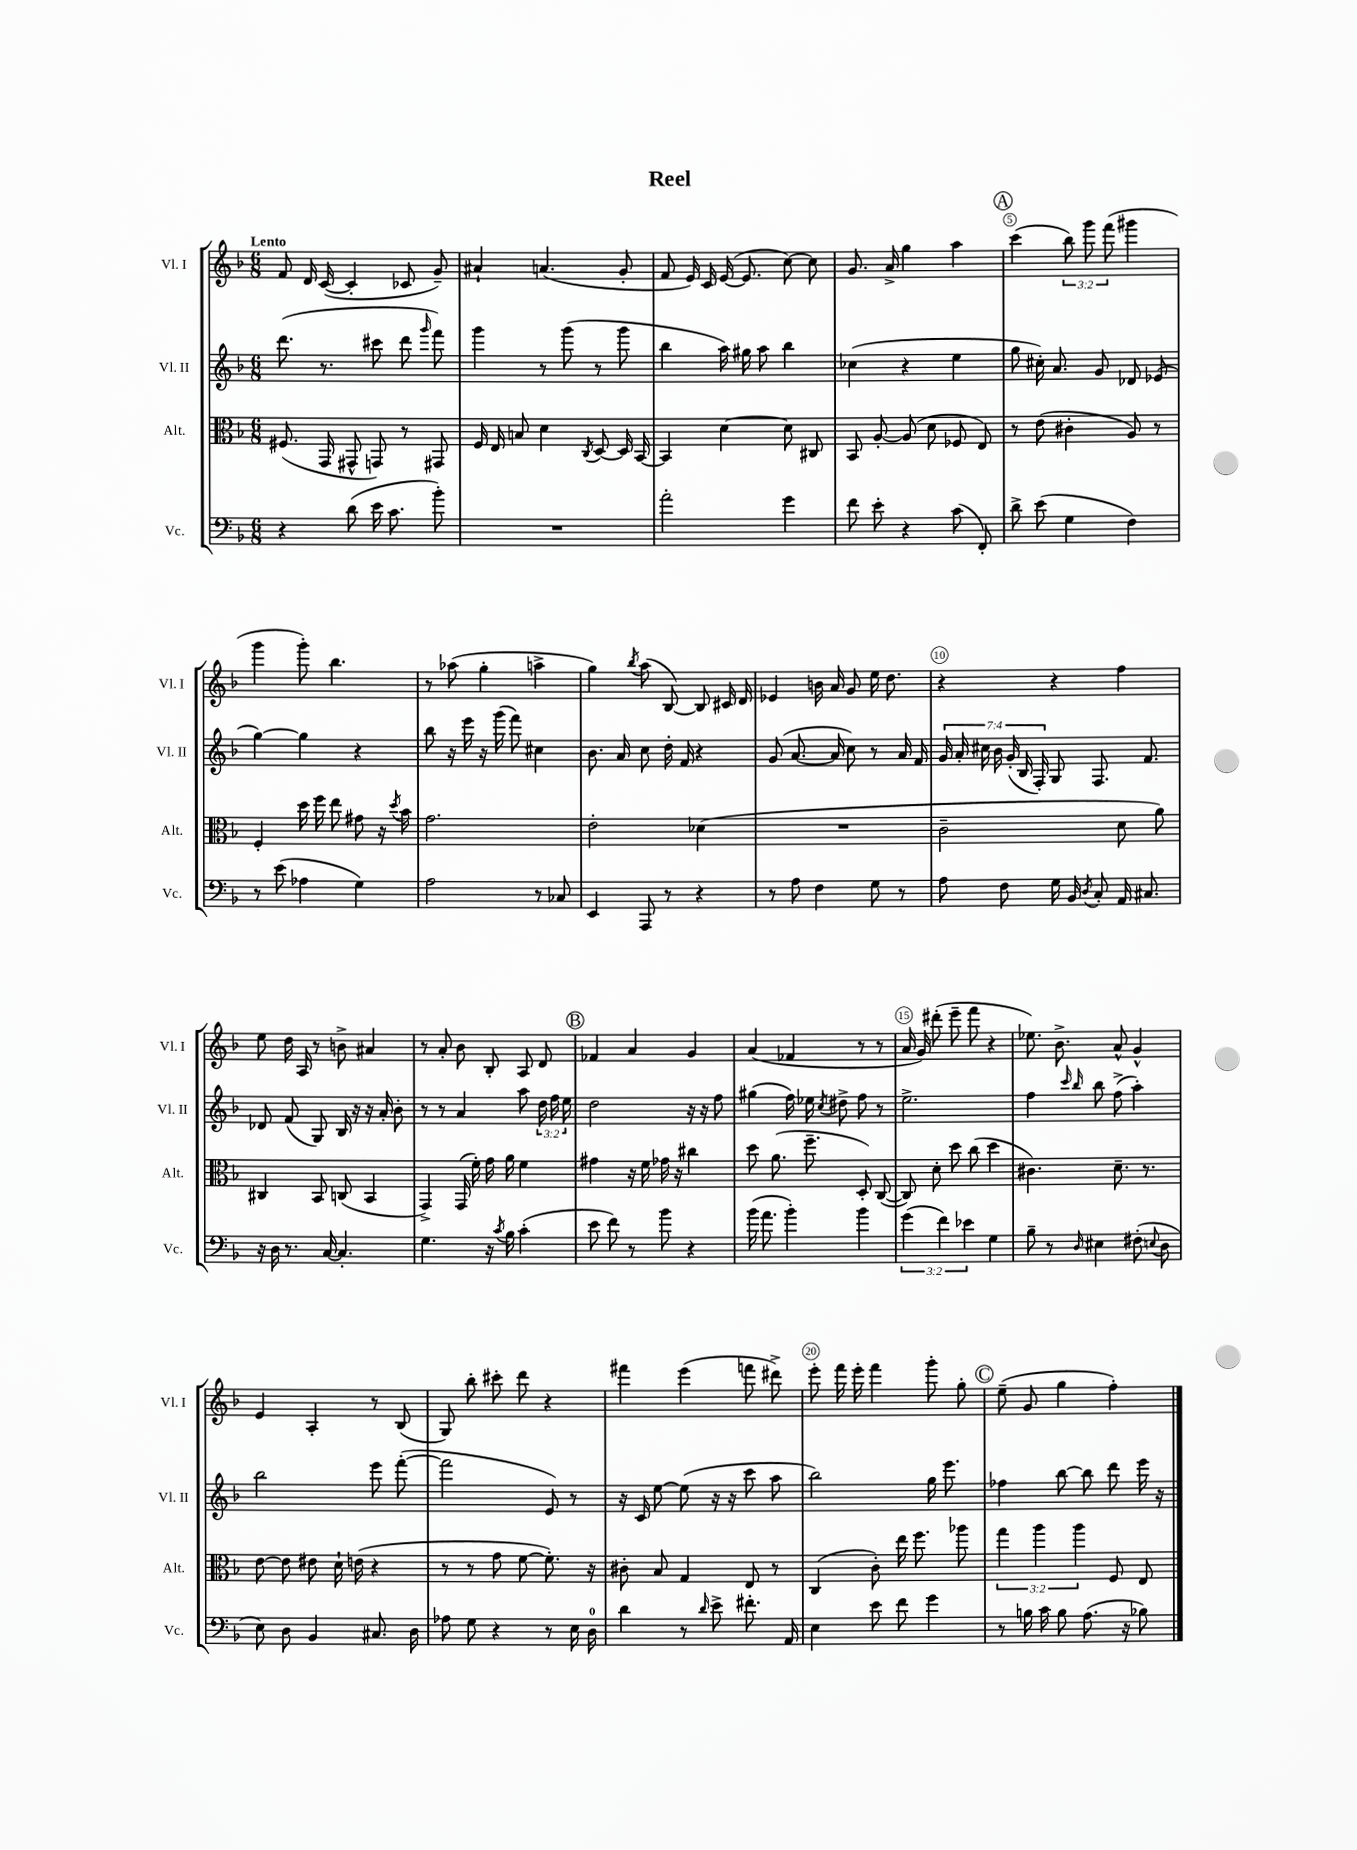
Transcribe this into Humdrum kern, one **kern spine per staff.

**kern	**kern	**kern	**kern
*staff4	*staff3	*staff2	*staff1
*clefF4	*clefC3	*clefG2	*clefG2
*k[b-]	*k[b-]	*k[b-]	*k[b-]
*M6/8	*M6/8	*M6/8	*M6/8
4r	(8.F#/	(8.ddd\	8f/
.	.	.	16d/
.	16GG/	8.r	([16c/
(8d\	8GG#^^/	.	4c'/]
16e\	8GG/)	8ccc#\	.
8.c\	.	.	.
.	8r	8ddd\	8c-/
.	.	16qqggg/	.
8b-'\)	8GG#/	8fff\)	8g~/)
=	=	=	=
2.r	16F/	4ggg\	4a#`/
.	16E/	.	.
.	8B/	.	.
.	4d\	8r	(4.a/
.	.	(8ggg\	.
.	8qC/	.	.
.	[8D/	8r	.
.	16D/]	8ggg\	8g'/
.	[16BB-/	.	.
=	=	=	=
2a'\	4BB-/]	4bb-\	8f/
.	.	.	16e/)
.	.	.	16c/
.	[4d\	16aa\)	([16e/
.	.	16gg#\	8.e/]
.	.	8aa\	.
4g\	8d\]	4bb-\	[8cc\)
.	8C#/	.	8cc\]
=	=	=	=
8f\	8BB-/	(4cc-\	8.g/
8e'\	[8A'/	.	.
.	.	.	16a^/
4r	(8A/]	4r	4gg\
.	8d\	.	.
(8c\	8F-/	4ee\	4aa\
8FF'/)	8E/)	.	.
=	=	=	=
8d^\	8r	8gg\	(4ccc\
(8e\	(8e\	16cc#'\)	.
.	.	8.a/	.
4G\	4c#'\	.	12bb-\)
.	.	.	12ggg\
.	.	8g/	.
.	.	.	(12fff\
4F\)	8A/)	8d-/	4ggg#\
.	8r	(8e-/	.
=	=	=	=
8r	4F'/	[4gg\)	4ggg\
(8e\	.	.	.
4A-\	16dd\	4gg\]	8ggg'\)
.	16ff\	.	.
.	8ee\	.	4.bb-\
4G\)	8g#\	4r	.
.	16r	.	.
.	8qdd/	.	.
.	16b-\	.	.
=	=	=	=
2A\	2.g\	8bb-\	8r
.	.	16r	(8aa-\
.	.	16eee\	.
.	.	16r	4gg'\
.	.	(16ggg\	.
.	.	8fff\)	.
8r	.	4cc#\	4aa^\
8C-/	.	.	.
=	=	=	=
4EE/	2e'\	8.b-\	4gg\)
.	.	16a/	.
.	.	.	8qbb-/
8AAA/	.	8cc\	(8aa\
8r	.	16dd'\	[8B-/)
.	.	16f/	.
4r	(4d-\	4r	8B-/]
.	.	.	16c#/
.	.	.	16d/
=	=	=	=
8r	2.r	(8g/	4e-/
8A\	.	[8.a/	.
4F\	.	.	16b\
.	.	16a/]	16a/
.	.	8cc\)	8g/
8G\	.	8r	16ee\
.	.	.	8.dd\
8r	.	16a/	.
.	.	16f/	.
=	=	=	=
8A\	2c~\	28g/	4r
.	.	28a'/	.
.	.	28cc#\	.
.	.	28b-\	.
8F\	.	.	.
.	.	(28g'/	.
.	.	28B-/	.
.	.	28F'/)	.
16G\	.	8G/	4r
16BB-/	.	.	.
8qD/	.	.	.
8C'/	.	8.F/	.
16AA/	8d\	.	4ff\
8.C#/	.	8.f/	.
.	8a\)	.	.
=	=	=	=
16r	4C#/	8d-/	8ee\
16D\	.	.	.
8.r	.	(8f/	16dd\
.	.	.	16A/
.	8BB-/	8G/)	8r
[16C/	.	.	.
4.C'/]	(8C/	16B-/	8b^\
.	.	16r	.
.	4BB-/	16r	4a#/
.	.	16a'/	.
.	.	8b-'\	.
=	=	=	=
4.G\	4GG^/)	8r	8r
.	.	8r	8a'/
.	(16GG/	4a/	8b-\
.	16f'\)	.	.
16r	16g\	.	8B-'/
8qc/	.	.	.
16B-\	16a\	.	.
(4c'\	4f\	8aa\	8A/
.	.	24dd\	8d/
.	.	24ff\	.
.	.	24ee\	.
=	=	=	=
8e\	4g#\	2dd\	4f-/
8f\)	.	.	.
8r	16r	.	4a/
.	16f\	.	.
8b-\	16g-\	.	.
.	16r	.	.
4r	4cc#\	16r	4g/
.	.	16r	.
.	.	8ff\	.
=	=	=	=
(16b-\	8dd\	(4gg#\	(4a/
8.a\	.	.	.
.	(8.a\	.	.
4b-'\)	.	16ff\)	4f-/
.	8.ff~\	16ee-\	.
.	.	8qcc/	.
.	.	8dd#^\	.
4b-\	8D'/)	8ff\	8r
.	([8C/	8r	8r
=	=	=	=
(6g\	8C/])	2.ee^\	16a/
.	.	.	16g/)
.	8d'\	.	(8ddd#'\
6f\)	.	.	.
.	8dd\	.	8eee~\
6e-\	.	.	.
.	(8cc\	.	8fff\
4G\	4dd\	.	4r
=	=	=	=
8B-~\	4.c#\)	4ff\	8.ee-\)
8r	.	.	.
.	.	.	8.b-^\
.	.	16qqccc/	.
16qqD/	.	16qqbb-/	.
4E#\	.	8bb-\	.
.	8.d~\	(8ff^\	8a^^/
(8F#'\	.	4aa'\)	4g^^/
.	8.r	.	.
8qqE/	.	.	.
8D\	.	.	.
=	=	=	=
8E\)	[8e\	2bb-\	4e/
8D\	8e\]	.	.
4BB-/	8e#\	.	4A'/
.	16d`\	.	.
.	(16e\	.	.
8.C#/	4r	8eee\	8r
.	.	([8fff'\	(8B-/
16D\	.	.	.
=	=	=	=
8A-\	8r	2fff\]	8G/)
8G\	8r	.	8bb-'\
4r	8g\	.	8ccc#'\
.	[8f\	.	8ddd\
8r	8.f'\])	8e/)	4r
16E\	.	8r	.
16D\	16r	.	.
=	=	=	=
4d\	8c#'\	16r	4fff#\
.	.	16c/	.
.	8B-/	[8ee\	.
8r	4G/	(8ee\]	(4eee\
16qqd/	.	.	.
8e^\	.	16r	.
.	.	16r	.
8.f#'\	8E/	8ccc\	8fff\
.	8r	8aa\	8ddd#^\)
16AA/	.	.	.
=	=	=	=
4E\	(4C/	2bb-\)	8eee'\
.	.	.	16fff\
.	.	.	16eee'\
8e\	8c'\)	.	4fff\
8f\	16ee\	.	.
.	8.ff\	.	.
4g\	.	16gg\	8ggg'\
.	.	8.eee\	.
.	8aa-\	.	8gg'\
=	=	=	=
8r	6gg\	4ff-\	(8ee~\
16B\	.	.	8g/
.	6aa\	.	.
16c\	.	.	.
8B\	.	[8bb-\	4gg\
.	6aa\	.	.
(8.A\	.	8bb-\]	.
.	8F/	8ddd\	4ff'\)
16r	.	.	.
8B-\)	8E/	16eee\	.
.	.	16r	.
==	==	==	==
*-	*-	*-	*-
